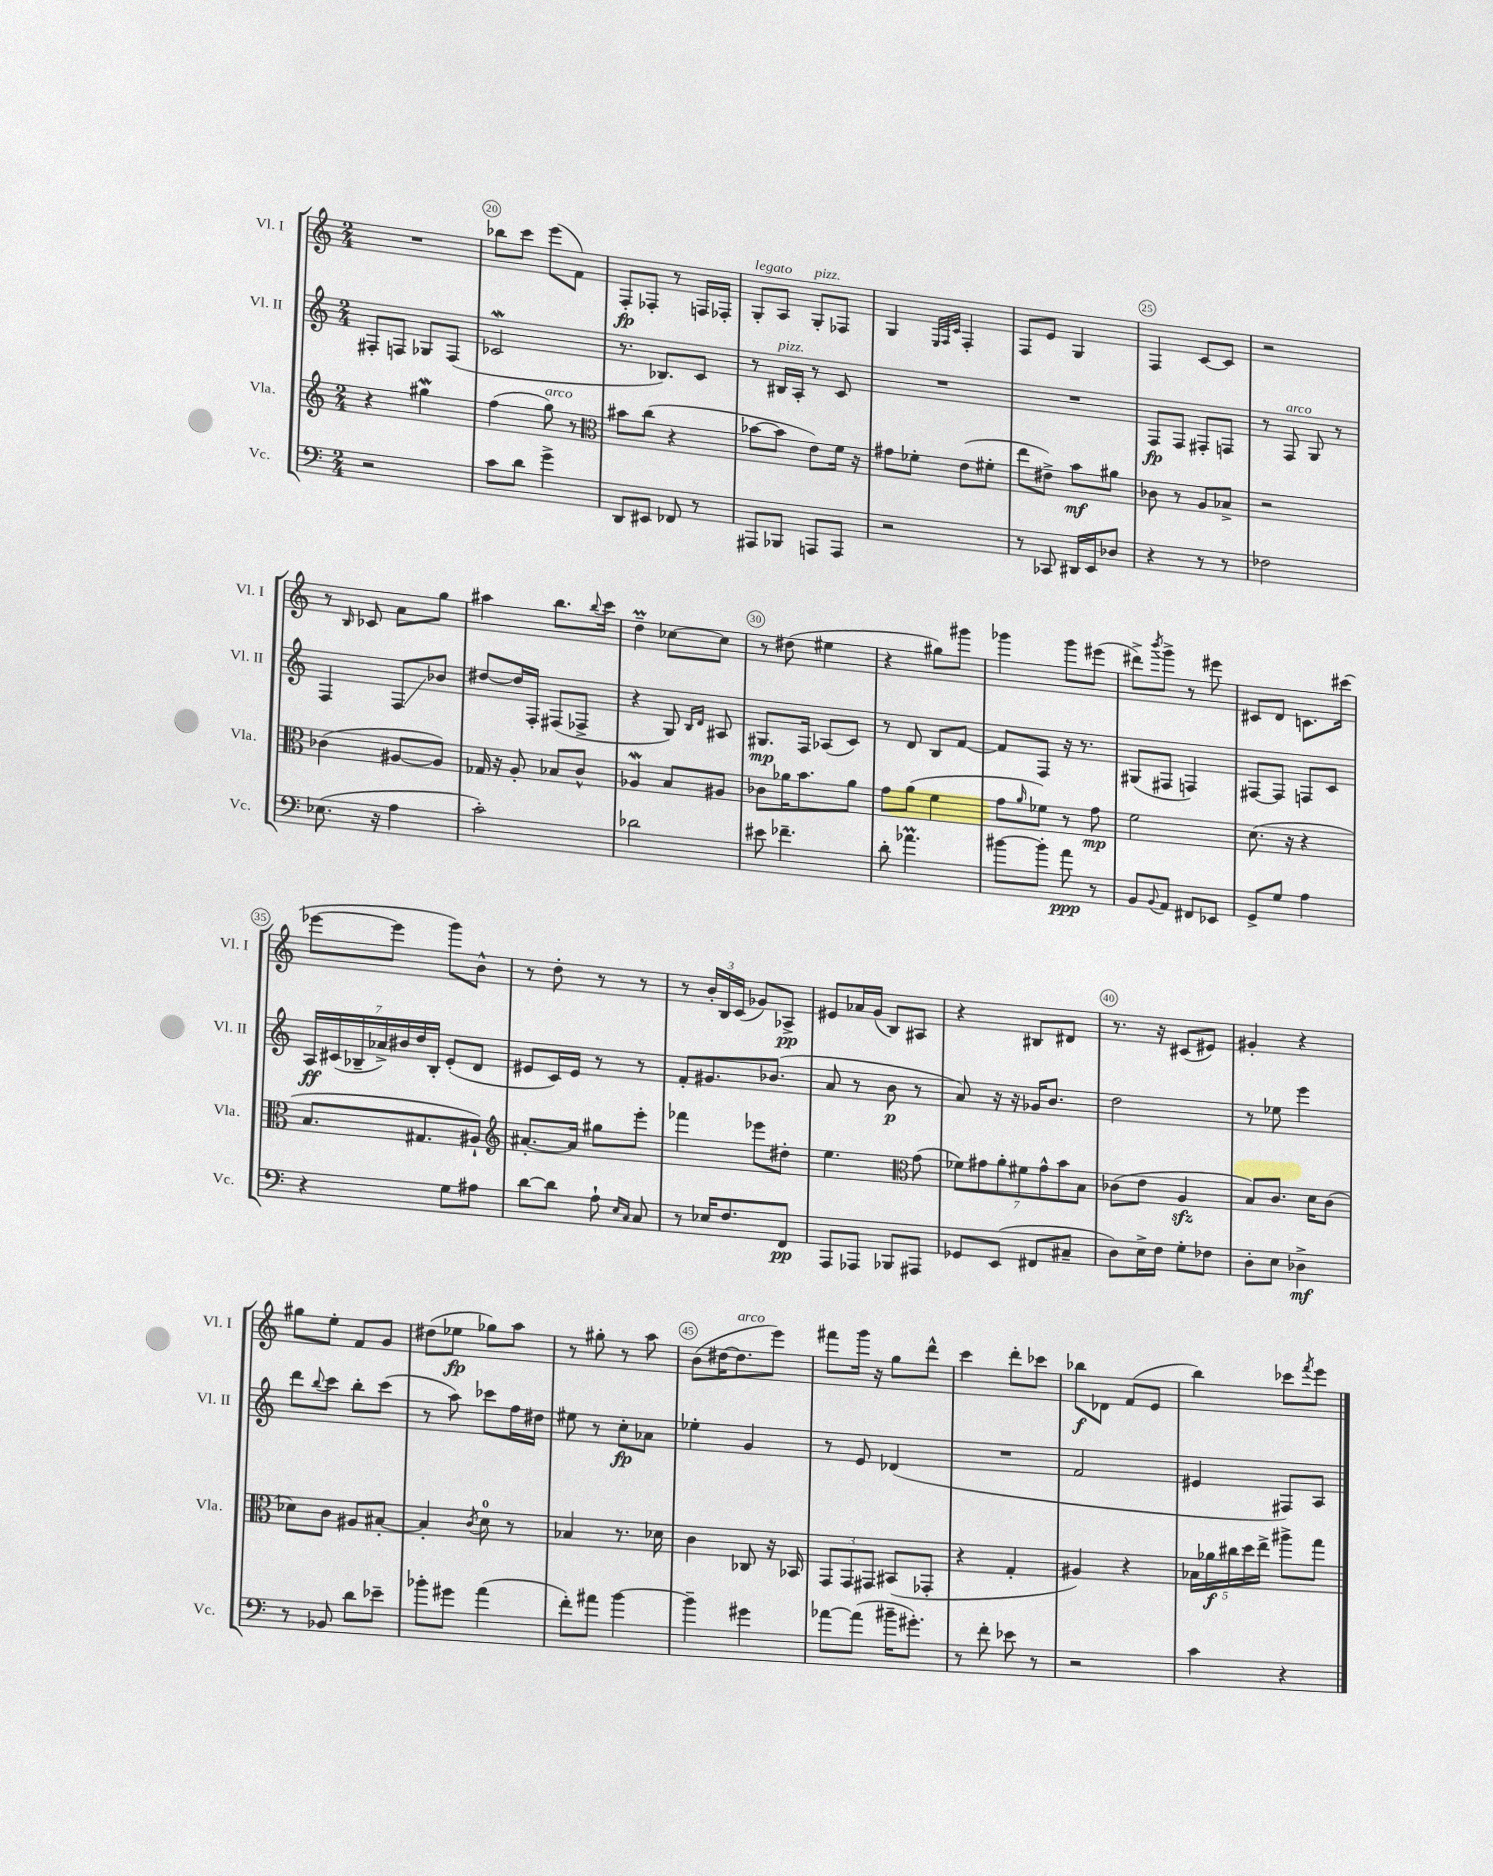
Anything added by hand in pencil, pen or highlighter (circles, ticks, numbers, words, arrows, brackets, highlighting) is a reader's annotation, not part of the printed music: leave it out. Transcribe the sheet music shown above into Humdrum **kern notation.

**kern	**kern	**kern	**kern
*staff4	*staff3	*staff2	*staff1
*clefF4	*clefG2	*clefG2	*clefG2
*k[]	*k[]	*k[]	*k[]
*M2/4	*M2/4	*M2/4	*M2/4
2r	4r	8F#'	2r
.	.	8F	.
.	4gg#	8G-	.
.	.	(8F	.
=	=	=	=
8c	(4ff	2c-	8bb-
8d	.	.	8ccc
4g^	8gg)	.	(8eee
.	8r	.	8f)
=	=	=	=
*	*clefC3	*	*
8DD	8b#	8.r	8F'
8EE#	(8cc	.	8F-'
.	.	8.B-)	.
8FF-	4r	.	8r
8r	.	8c	16F
.	.	.	16F-'
=	=	=	=
8AAA#	[8b-	8r	8G'
8BBB-	8b-]	16B#	8A
.	.	16A'	.
8AAA	8e)	8r	8G'
8AAA	16f	8c	8F-
.	16r	.	.
=	=	=	=
2r	8g#	2r	4G
.	8f-'	.	.
.	.	.	32qqE
.	.	.	32qqF
.	.	.	32qqc
.	(8e	.	4F'
.	8f#'	.	.
=	=	=	=
8r	8ee	2r	8F
8CC-	8e#^)	.	8e
16DD#	8b	.	4G
16EE	.	.	.
8D-	8a#	.	.
=	=	=	=
4r	8c-	8F	4F
.	8r	8F	.
8r	8A	8F#'	[8c
8r	8B-^	8F	8c]
=	=	=	=
2F-	2r	8r	2r
.	.	8F	.
.	.	8G	.
.	.	8r	.
=	=	=	=
(8.E-	(4c-	4F	8r
.	.	.	16qqB
.	.	.	8c-
16r	.	.	.
4A	[8A#	8F	8a
.	8A#])	8b-	8gg
=	=	=	=
2c')	16G-	[8dd#	4aa#
.	16r	.	.
.	8A'	16dd#]	.
.	.	16F'	.
.	8B-	(8F#	8.bb
.	8c^^	8F-^	.
.	.	.	8qqbb
.	.	.	16ccc
=	=	=	=
2d-	4A-	4r	4dd~
.	8B	8G)	[8cc-
.	.	16qqB	.
.	.	16qqd	.
.	8A#	8A#	8cc-]
=	=	=	=
8e#	8c-	8.G#	8r
4.f-~	16a-	.	(8dd#
.	8.b	16F	.
.	.	(8A-	4ee#
.	8a-	8c)	.
=	=	=	=
8d'	8g	8r	4r
4.a-	(8a	8d	.
.	4f	8B	8gg#)
.	.	[8f	8ggg#
=	=	=	=
[8b#	8g	8f]	4ggg-
.	16qqa	.	.
8b#']	8f-)	8F	.
8a	8r	16r	8ggg-
.	.	8.r	.
8r	8g	.	(8eee#
=	=	=	=
8BB	2f	(8G#	8ddd#^)
8qqBB	.	.	8qbbb
8AA	.	8F#	8ggg^
8FF#	.	4F)	8r
8EE-	.	.	8eee#
=	=	=	=
8GG^	(8.d	[8F#	8c#
8G	.	8F#]	8d
.	16r	.	.
4A	4r	8F	8.c
.	.	8c	.
.	.	.	(16ccc#
=	=	=	=
4r	8.B	28A	[8eee-
.	.	(28c#	.
.	.	28B-~	.
.	.	28a-^)	.
.	.	.	8eee-]
.	.	28b#	.
.	.	28dd	.
.	8.G#	.	.
.	.	28B-'	.
8G	.	(8e'	8ggg)
8A#	8A#`)	8d	8b^^
=	=	=	=
*	*clefG2	*	*
[8d	[8.a#'	8e#	8r
8d]	.	16c)	8dd'
.	16a#]	16e#	.
8A`	8gg#	8r	8r
16qqE	.	.	.
16qqC	.	.	.
8C	8eee'	8r	8r
=	=	=	=
8r	4fff-	8f'	8r
16E-	.	8.g#	24b'
.	.	.	24B
8.F	.	.	.
.	.	.	(24c
.	8eee-	.	8g-)
.	.	(8.b-	.
8FF	8dd#'	.	8A-^
=	=	=	=
8AAA	4.ee	8a	8e#
8AAA-	.	8r	16a-
.	.	.	(16g
8BBB-	.	8b	8B)
*	*clefC3	*	*
8AAA#	(8g	8r	8A#
=	=	=	=
8GG-	14f-)	8a)	4r
.	14g#	.	.
(8EE	.	16r	.
.	14a'	.	.
.	.	16r	.
.	14f#	.	.
8FF#	.	16g-	8B#
.	14g#^^	.	.
.	.	8.b	.
.	14b	.	.
8C#~	.	.	8d#
.	14B	.	.
=	=	=	=
8D)	(8c-	2dd	8.r
16E^	8e	.	.
16F	.	.	16r
8G'	4A	.	(8c#
8F-	.	.	8e#)
=	=	=	=
8D'	8B)	8r	4g#'
8E	8.c	8ee-	.
4D-^	.	4eee	4r
.	16d	.	.
.	(8c	.	.
=	=	=	=
8r	8d-)	8ddd	8gg#
.	.	8qqbb	.
8BB-	8c	8ccc	8ee'
8d	8A#	8bb'	8f
8e-~	[8B#'	(8ccc	8g
=	=	=	=
8b-'	4B#']	8r	(8dd#
8g#	.	8aa)	8ee-
.	8qc	.	.
(4a	8d	8ccc-	8gg-)
.	8r	16ff	8aa
.	.	16dd#	.
=	=	=	=
8f')	4B-	8ee#	8r
8a#	.	8r	8gg#'
[4b	8.r	8cc'	8r
.	.	8a-	8aa
.	16d-	.	.
=	=	=	=
4b~]	4c	4ee-'	(8b
.	.	.	[16dd#
.	.	.	8.dd#]
4g#	8C-	4g	.
.	16r	.	8eee)
.	16BB-	.	.
=	=	=	=
[8a-	12GG	8r	8fff#
.	12GG	.	.
(8a-]	.	8e	16ggg
.	12GG#	.	.
.	.	.	16r
16b#~	(8BB#	(4d-	8gg
8.g#')	.	.	.
.	8GG-'	.	8ddd^^
=	=	=	=
8r	4r	2r	4ccc
8f'	.	.	.
8e-	4G'	.	8ddd'
8r	.	.	8ccc-
=	=	=	=
2r	4A#)	2f	8bb-
.	.	.	8d-
.	4r	.	(8f
.	.	.	8e
=	=	=	=
4c	20B-	4e#	4bb)
.	20a-	.	.
.	20cc#	.	.
.	20dd	.	.
.	20ee^	.	.
4r	8aa#^	8F#)	8ccc-
.	.	.	8qfff
.	8gg	8A	8eee
==	==	==	==
*-	*-	*-	*-
